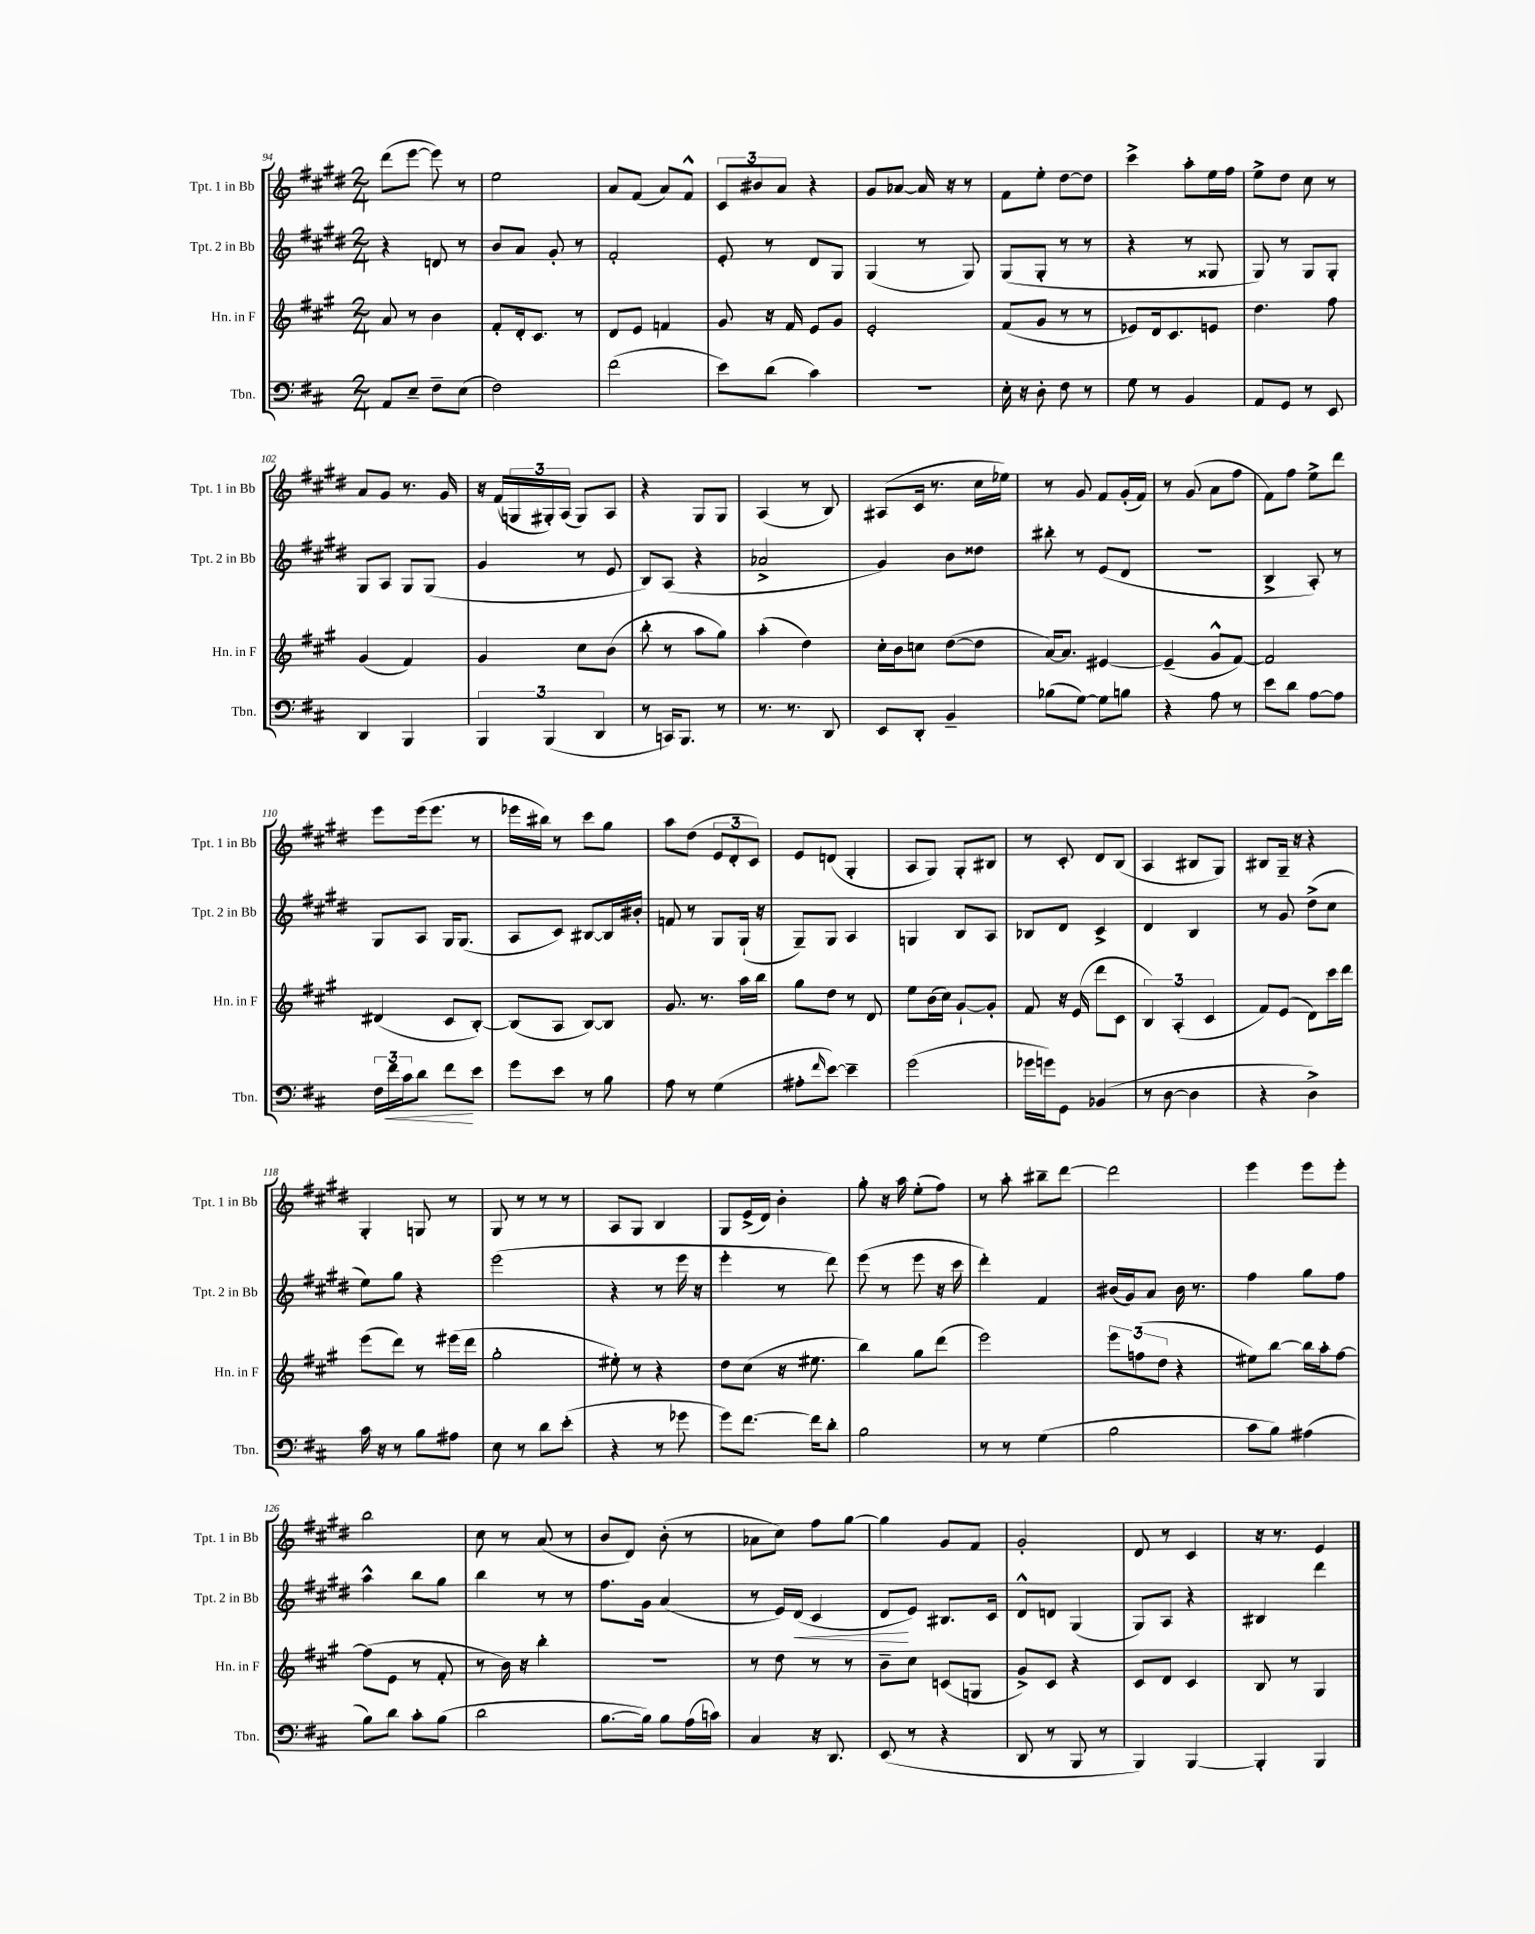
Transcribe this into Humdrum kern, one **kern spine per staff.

**kern	**kern	**kern	**kern
*staff4	*staff3	*staff2	*staff1
*clefF4	*clefG2	*clefG2	*clefG2
*k[f#c#]	*k[f#c#g#]	*k[f#c#g#d#]	*k[f#c#g#d#]
*M2/4	*M2/4	*M2/4	*M2/4
8AA	8a	4r	(8ddd#
8E~	8r	.	[8eee
8F#~	4b	8d	8eee])
(8E	.	8r	8r
=	=	=	=
2F#)	8f#'	8b	2ee
.	16d'	8a	.
.	8.c#	.	.
.	.	8g#'	.
.	8r	8r	.
=	=	=	=
(2f#	8d	2f#'	8a
.	8e	.	(8f#
.	4f	.	8a)
.	.	.	8f#^^
=	=	=	=
8e)	8g#	8e'	12c#
.	.	.	12b#
(8d	16r	8r	.
.	.	.	12a
.	16f#	.	.
4c#)	8e	8d#	4r
.	8g#	8G#	.
=	=	=	=
2r	2e'	(4G#	8g#
.	.	.	[8a-
.	.	8r	16a-]
.	.	.	16r
.	.	8G#)	8r
=	=	=	=
16E'	(8f#	(8G#	8f#
16r	.	.	.
8D'	8g#	8G#'	8ee'
8F#	8r	8r	[8dd#
8r	8r	8r	8dd#]
=	=	=	=
8G	8e-)	4r	4ccc#^
8r	16d	.	.
.	8.c#	.	.
4BB	.	8r	8aa'
.	8e	8G##	16ee
.	.	.	16ff#
=	=	=	=
8AA	4.dd	8G#)	8ee^
8GG	.	8r	8dd#
8r	.	8G#	8cc#
8EE	8ff#	8G#'	8r
=	=	=	=
4DD	(4g#	8G#	8a
.	.	8A	8g#
4BBB	4f#)	8G#	8.r
.	.	(8G#	.
.	.	.	16g#
=	=	=	=
6BBB	4g#	4g#	16r
.	.	.	(16f#
.	.	.	24G
(6BBB	.	.	24G#')
.	.	.	(24A
.	8cc#	8r	8G#)
6DD	.	.	.
.	(8b	8e	8A
=	=	=	=
8r	8bb'	8B)	4r
16CC)	8r	(8A	.
8.BBB	.	.	.
.	8aa	4r	8G#
8r	8gg#)	.	8G#
=	=	=	=
8.r	(4aa'	2a-^	(4A
8.r	.	.	.
.	4dd)	.	8r
8DD	.	.	8B)
=	=	=	=
8EE	16cc#'	4g#)	(8A#
.	16b	.	.
8DD'	8cc	.	16c#
.	.	.	8.r
4BB~	([8dd	8b	.
.	8dd]	8dd##	16cc#
.	.	.	16ee-)
=	=	=	=
(8B-	[16a)	8bb#'	8r
.	8.a]	.	.
[8G)	.	8r	8g#
8G]	[4e#	(8e	8f#
8B	.	8d#	(16g#'
.	.	.	16f#)
=	=	=	=
4r	(4e#~]	2r	8r
.	.	.	(8g#
8A	8g#^^	.	8a
8r	[8f#)	.	8ff#
=	=	=	=
8e	2f#]	4B^	8f#)
8d	.	.	8ff#
[8A	.	8A')	8ee^
8A]	.	8r	8ddd#
=	=	=	=
24F#	(4d#	8G#	8eee
24f#	.	.	.
24c#	.	.	.
8d	.	8A	(16eee
.	.	.	8.eee
8f#	8c#	16G#	.
.	.	(8.G#	.
8e	[8B')	.	8r
=	=	=	=
8g	(8B]	8A	16eee-
.	.	.	16bb#)
8e	8A	8c#)	8r
8r	[8B)	[8B#	8ccc#
8B	8B]	16B#]	8gg#
.	.	16b#'	.
=	=	=	=
8A	8.g#	8f	8aa
8r	.	8r	(8dd#
.	8.r	.	.
(4G	.	8G#	12e
.	.	.	12d#'
.	16aa	(16G#`	.
.	.	.	12c#)
.	16bb	16r	.
=	=	=	=
8A#'	8gg#	8G#~)	8e
16qqf#	.	.	.
[8e)	8dd	8G#	(8d
4e~]	8r	4A	4G#'
.	8d	.	.
=	=	=	=
(2g	8ee	4G	8A
.	(16b	.	8G#)
.	16cc#)	.	.
.	[8g#`	8B	8G#'
.	8g#']	8A	8B#
=	=	=	=
16g-	8f#	8B-	8r
16g)	.	.	.
8GG	16r	8d#	8c#'
.	(16e	.	.
(4BB-	8ddd	4c#^	8d#
.	8c#	.	(8B
=	=	=	=
8r	6B)	4d#	4A
[8D	.	.	.
.	(6A'	.	.
4D]	.	4B	8B#
.	6c#	.	.
.	.	.	8G#)
=	=	=	=
4r	8f#)	8r	8B#
.	(8e	8g#	16G#~
.	.	.	16r
4D^)	8d)	(8dd#^	4r
.	16ccc#	8cc#	.
.	16ddd	.	.
=	=	=	=
16c#	(8eee	8ee)	4G#'
16r	.	.	.
8r	8ddd)	8gg#	.
8B	8r	4r	8G
8A#	(16eee#	.	8r
.	16ddd	.	.
=	=	=	=
8E	2gg#'	(2eee	8G#
8r	.	.	8r
8d	.	.	8r
(8e'	.	.	8r
=	=	=	=
4r	8ee#')	4r	8A
.	8r	.	8G#
8r	4r	8r	4B
8g-	.	16eee	.
.	.	16r	.
=	=	=	=
8g)	8dd	4eee'	8G#
[8.f#	(8cc#	.	(16e^
.	.	.	16d#)
.	16r	8r	4b'
16f#]	8.ee#	.	.
8d'	.	8ddd#)	.
=	=	=	=
2B	4bb)	(8eee	8gg#'
.	.	8r	16r
.	.	.	16aa
.	8gg#	8eee	(8ee'
.	(8ddd	16r	8ff#)
.	.	16ccc#	.
=	=	=	=
8r	2eee)	4ddd#')	8r
8r	.	.	8aa'
(4G	.	4f#	8bb#~
.	.	.	[8ddd#
=	=	=	=
2B	12eee	(16b#	2ddd#]
.	.	16g#)	.
.	(12ff	.	.
.	.	8a	.
.	12dd	.	.
.	4r	16b#	.
.	.	8.r	.
=	=	=	=
8c#	8ee#)	4ff#	4eee
8B)	[8bb	.	.
(4A#	16bb]	8gg#	8eee
.	16aa'	.	.
.	[8ff#	8ff#	8eee'
=	=	=	=
8B)	(8ff#]	4aa^^	2bb
8d	8e	.	.
8c#'	8r	8bb	.
(8B	8f#'	8gg#	.
=	=	=	=
2d	8r	4bb	8cc#
.	16b)	.	8r
.	16r	.	.
.	4bb'	8r	(8a
.	.	8r	8r
=	=	=	=
[8.B	2r	8.ff#	8b
.	.	.	8d#)
16B])	.	16g#	.
8B	.	(4a	(8b'
(16A	.	.	8r
16c)	.	.	.
=	=	=	=
4C#	8r	8r	8a-
.	8dd	16e)	8cc#)
.	.	(16d#	.
16r	8r	4c#	8ff#
8.DD	.	.	.
.	8r	.	[8gg#
=	=	=	=
(8EE	8b~	8d#	4gg#]
8r	8cc#	8e)	.
4r	(8c	8.B#	8g#
.	8G	.	8f#
.	.	16c#	.
=	=	=	=
8DD	8g#^)	8d#^^	2g#'
8r	8c#	8d	.
8BBB	4r	(4G#	.
8r	.	.	.
=	=	=	=
4BBB)	8c#	8G#)	8d#
.	8d	8A	8r
[4BBB	4c#	4r	4c#
=	=	=	=
4BBB']	8B	4B#	16r
.	.	.	8.r
.	8r	.	.
4BBB	4G#	4ddd#	4e
==	==	==	==
*-	*-	*-	*-
